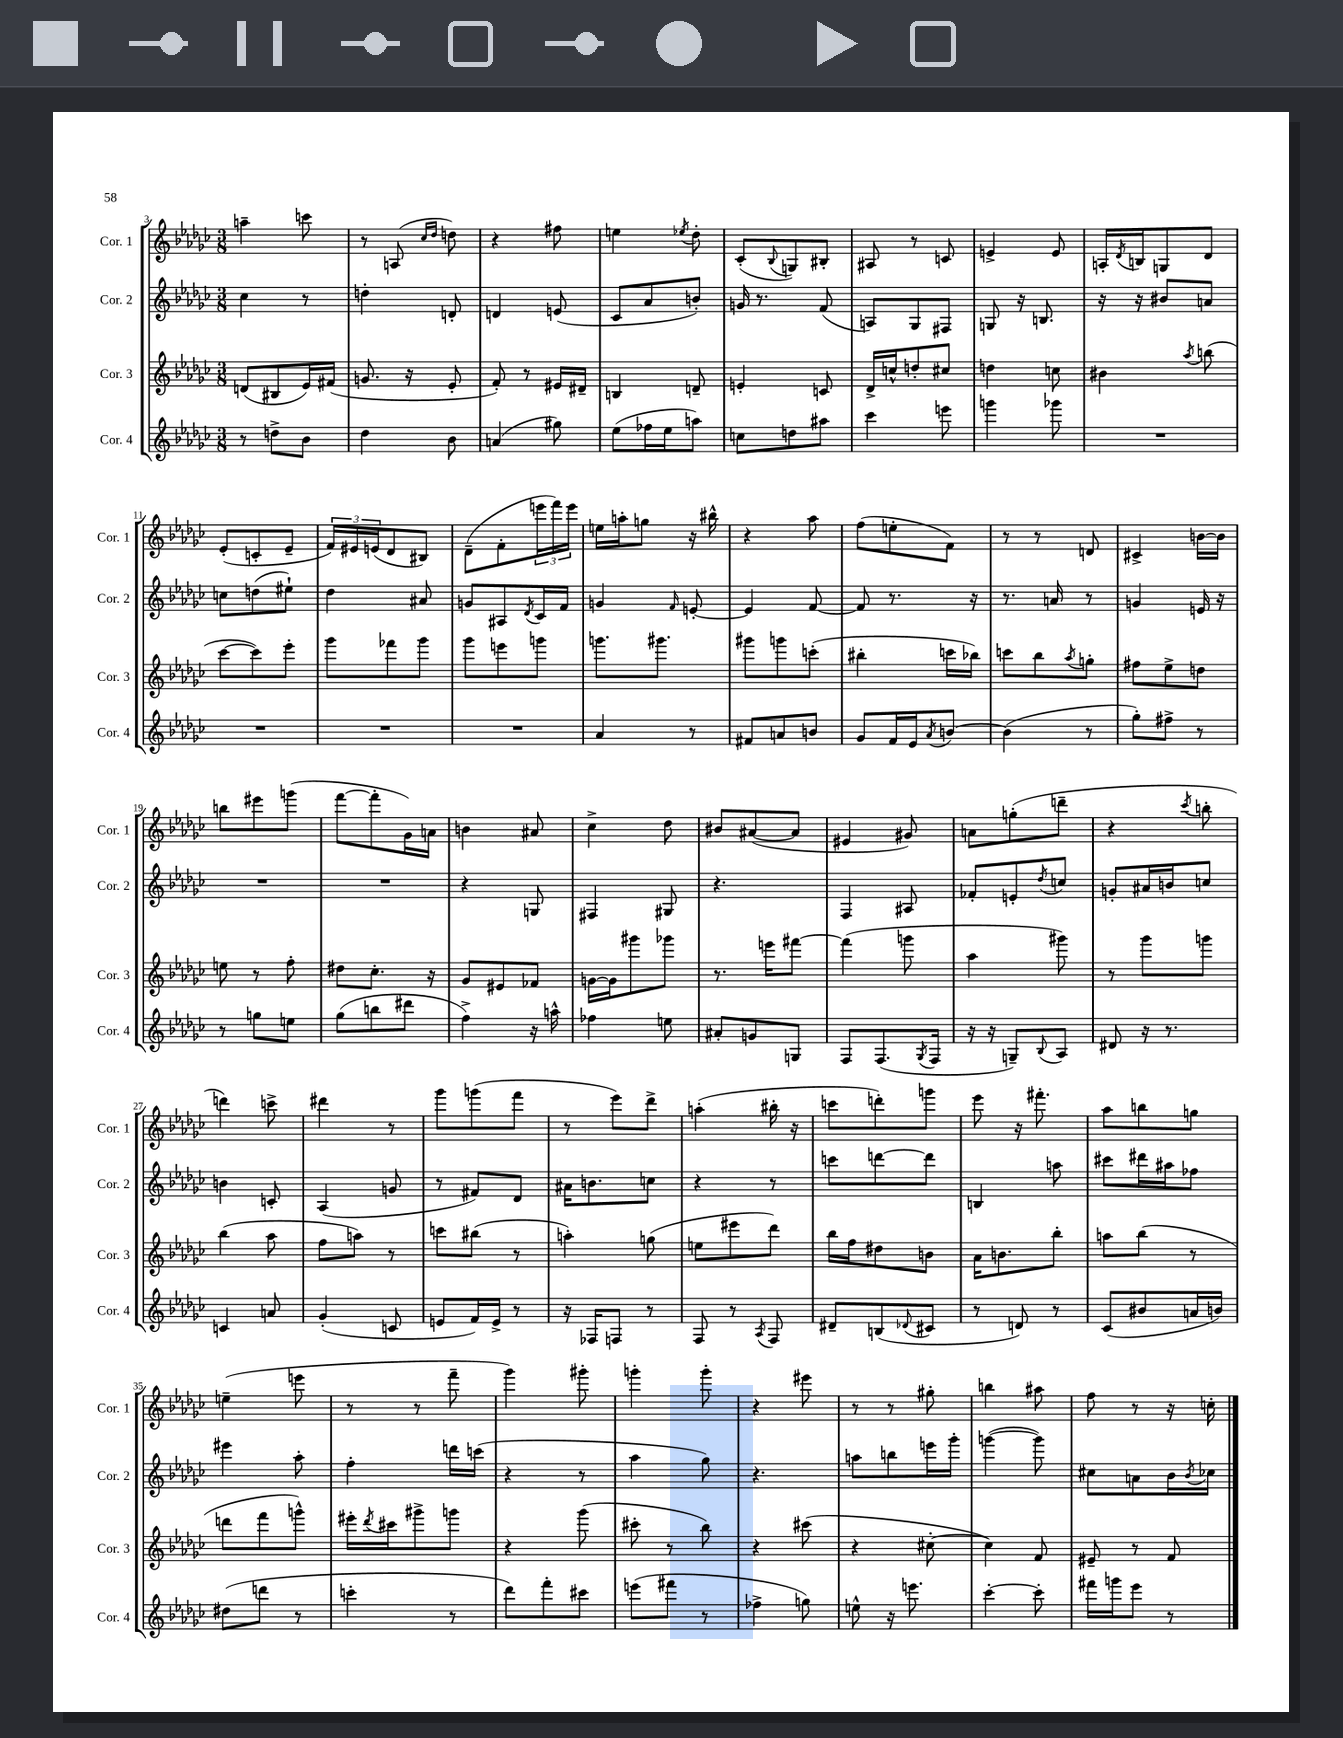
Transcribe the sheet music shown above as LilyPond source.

<<
\new StaffGroup <<
\new Staff = "s0" \with { instrumentName = "Cor. 1" shortInstrumentName = "Cor. 1" } {
    \clef treble \key ges \major \numericTimeSignature \time 3/8
    a''4-- c'''8 |
    r8 a8( \grace { ces''16 des''16 } d''8) |
    r4 fis''8 |
    e''4 \acciaccatura { ees''8 } des''8-. |
    ces'8-.( \appoggiatura { bes8 } g8) bis8-. |
    ais8 r8 c'8 |
    e'4-> e'8 |
    a16-. \acciaccatura { des'8 } b16 g8 des'8 |
    ees'8-.( c'8-. ees'8-- |
    \tuplet 3/2 { f'16) eis'16 e'16( } des'8 bis8) |
    des'8--( f'8-. \tuplet 3/2 { e'''16 f'''16) e'''16 } |
    e''16 a''16-. g''8 r16 bis''16-^ |
    r4 aes''8 |
    f''8( e''8-. f'8) |
    r8 r8 d'8 |
    cis'4-> b'16~ b'16 |
    b''8 eis'''8 g'''8( |
    f'''8~ f'''8-. ges'16) a'16 |
    b'4 ais'8 |
    ces''4-> des''8 |
    bis'8 ais'8~( ais'8 |
    eis'4 gis'8) |
    a'8 g''8-.( d'''8-- |
    r4 \acciaccatura { ces'''8 } b''8-. |
    d'''4) c'''8-> |
    dis'''4 r8 |
    ges'''8 g'''8( f'''8 |
    r8 ees'''8) des'''8-> |
    a''4-.( bis''16-. r16 |
    c'''8 d'''8-.) g'''8 |
    ees'''8 r16 fis'''8.-. |
    aes''8 b''8 g''8 |
    e''4--( e'''8 |
    r8 r8 f'''8-- |
    ges'''4) gis'''8-. |
    g'''4-. g'''8-. |
    r4 eis'''8 |
    r8 r8 gis''8-. |
    b''4 ais''8 |
    f''8 r8 r16 c''16-. \bar "|." |
}
\new Staff = "s1" \with { instrumentName = "Cor. 2" shortInstrumentName = "Cor. 2" } {
    \clef treble \key ges \major \numericTimeSignature \time 3/8
    ces''4 r8 |
    d''4-. d'8-. |
    d'4 e'8( |
    ces'8 aes'8 b'8-.) |
    g'16 r8. f'8( |
    a8) ges8 fis8 |
    g8 r16 b8. |
    r16 r16 bis'8 a'8 |
    c''8 d''8( eis''8-!) |
    des''4 ais'8 |
    g'8 ais8 \acciaccatura { des'8 } ces'16 f'16 |
    g'4 \grace { f'16 } e'8~-. |
    e'4 f'8~ |
    f'8 r8. r16 |
    r8. a'16 r8 |
    g'4 e'16 r16 |
    R4. |
    R4. |
    r4 g8 |
    fis4 gis8 |
    r4. |
    f4 ais8 |
    fes'8-. e'8-. \acciaccatura { des''8 } c''8 |
    g'8-. ais'16 b'16 c''8 |
    b'4 c'8-. |
    aes4( g'8 |
    r8 fis'8) des'8 |
    ais'16 b'8. c''8 |
    r4 r8 |
    c'''8 d'''8~ d'''8 |
    b4 a''8 |
    cis'''8 dis'''16 ais''16 fes''8 |
    eis'''4 aes''8-. |
    f''4-. d'''16 c'''16( |
    r4 r8 |
    aes''4 ges''8) |
    r4. |
    a''8 b''8 e'''16 ges'''16-. |
    g'''4~( g'''8) |
    cis''8 a'8 bes'16 \acciaccatura { bes'8 } ces''16 \bar "|." |
}
\new Staff = "s2" \with { instrumentName = "Cor. 3" shortInstrumentName = "Cor. 3" } {
    \clef treble \key ges \major \numericTimeSignature \time 3/8
    d'8( bis8 ees'16) fis'16( |
    g'8. r16 ees'8-. |
    f'8-.) r8 eis'16 dis'16-- |
    b4 d'8-- |
    e'4-. c'8 |
    des'16-> c''16-^ d''8-. cis''8 |
    d''4 c''8 |
    bis'4 \acciaccatura { aes''8 } b''8( |
    ces'''8~ ces'''8) ees'''8-. |
    ges'''8 fes'''8 ges'''8 |
    ges'''8 e'''8 g'''8 |
    g'''8. gis'''8. |
    gis'''8 g'''8 c'''8-.( |
    bis''4-. c'''16 bes''16) |
    c'''8 bes''8 \acciaccatura { aes''8 } g''8-. |
    fis''8 ees''8-> d''8 |
    e''8 r8 f''8-. |
    dis''8 ces''8.-. r16 |
    ges'8 eis'8 fes'8 |
    g'16~ g'16 gis'''8 ges'''8 |
    r8. e'''16 fis'''8~ |
    fis'''4( g'''8 |
    aes''4 gis'''8) |
    r8 ges'''8 g'''8 |
    bes''4( aes''8 |
    f''8 a''8) r8 |
    c'''8 bis''8( r8 |
    a''4-.) g''8( |
    e''8 eis'''8 des'''8) |
    bes''16 f''16 dis''8 b'8 |
    aes'16 b'8. bes''8-. |
    a''8 bes''8( r8 |
    d'''8 f'''8 g'''8-^) |
    eis'''16-. \acciaccatura { des'''8 } cis'''16 gis'''8-> g'''8 |
    r4 ges'''8( |
    cis'''8-. r8 bes''8) |
    r4 cis'''8( |
    r4 cis''8~-. |
    cis''4) f'8 |
    eis'8-- r8 f'8 \bar "|." |
}
\new Staff = "s3" \with { instrumentName = "Cor. 4" shortInstrumentName = "Cor. 4" } {
    \clef treble \key ges \major \numericTimeSignature \time 3/8
    r8 d''8-> bes'8 |
    des''4 bes'8 |
    a'4( gis''8) |
    ees''8( fes''16 ees''16 a''8) |
    c''8 d''8 ais''8 |
    ces'''4 e'''8 |
    g'''4 ges'''8 |
    R4. |
    R4. |
    R4. |
    R4. |
    aes'4 r8 |
    fis'8 a'8 b'8 |
    ges'8 f'16 ees'16 \acciaccatura { aes'8 } b'8~ |
    b'4( r8 |
    ges''8-.) fis''8-> r8 |
    r8 g''8 e''8 |
    ges''8( b''8 dis'''8 |
    f''4->) r16 a''16-^ |
    fes''4 e''8 |
    ais'8-. g'8 g8 |
    f8 f8.( \acciaccatura { ges8 } f16 |
    r16 r16 g8--) \appoggiatura { bes8 } aes8 |
    dis'8 r16 r8. |
    c'4 a'8 |
    ges'4-.( c'8 |
    e'8 f'16) e'16-> r8 |
    r16 fes16 f8 r8 |
    f8 r8 \acciaccatura { aes8 } f8 |
    dis'8-- b8( \appoggiatura { des'8 } cis'8 |
    r8 d'8) r8 |
    ces'8( bis'8 a'16 b'16) |
    dis''8( d'''8 r8 |
    c'''4-. r8 |
    des'''8) f'''8-. cis'''8 |
    e'''8( fis'''8 r8 |
    fes''4-> g''8) |
    e''8-^ r16 e'''8. |
    ces'''4~-. ces'''8-. |
    fis'''16 g'''16 ees'''8 r8 \bar "|." |
}
>>
>>
\layout { \context { \Score currentBarNumber = #3 } }
